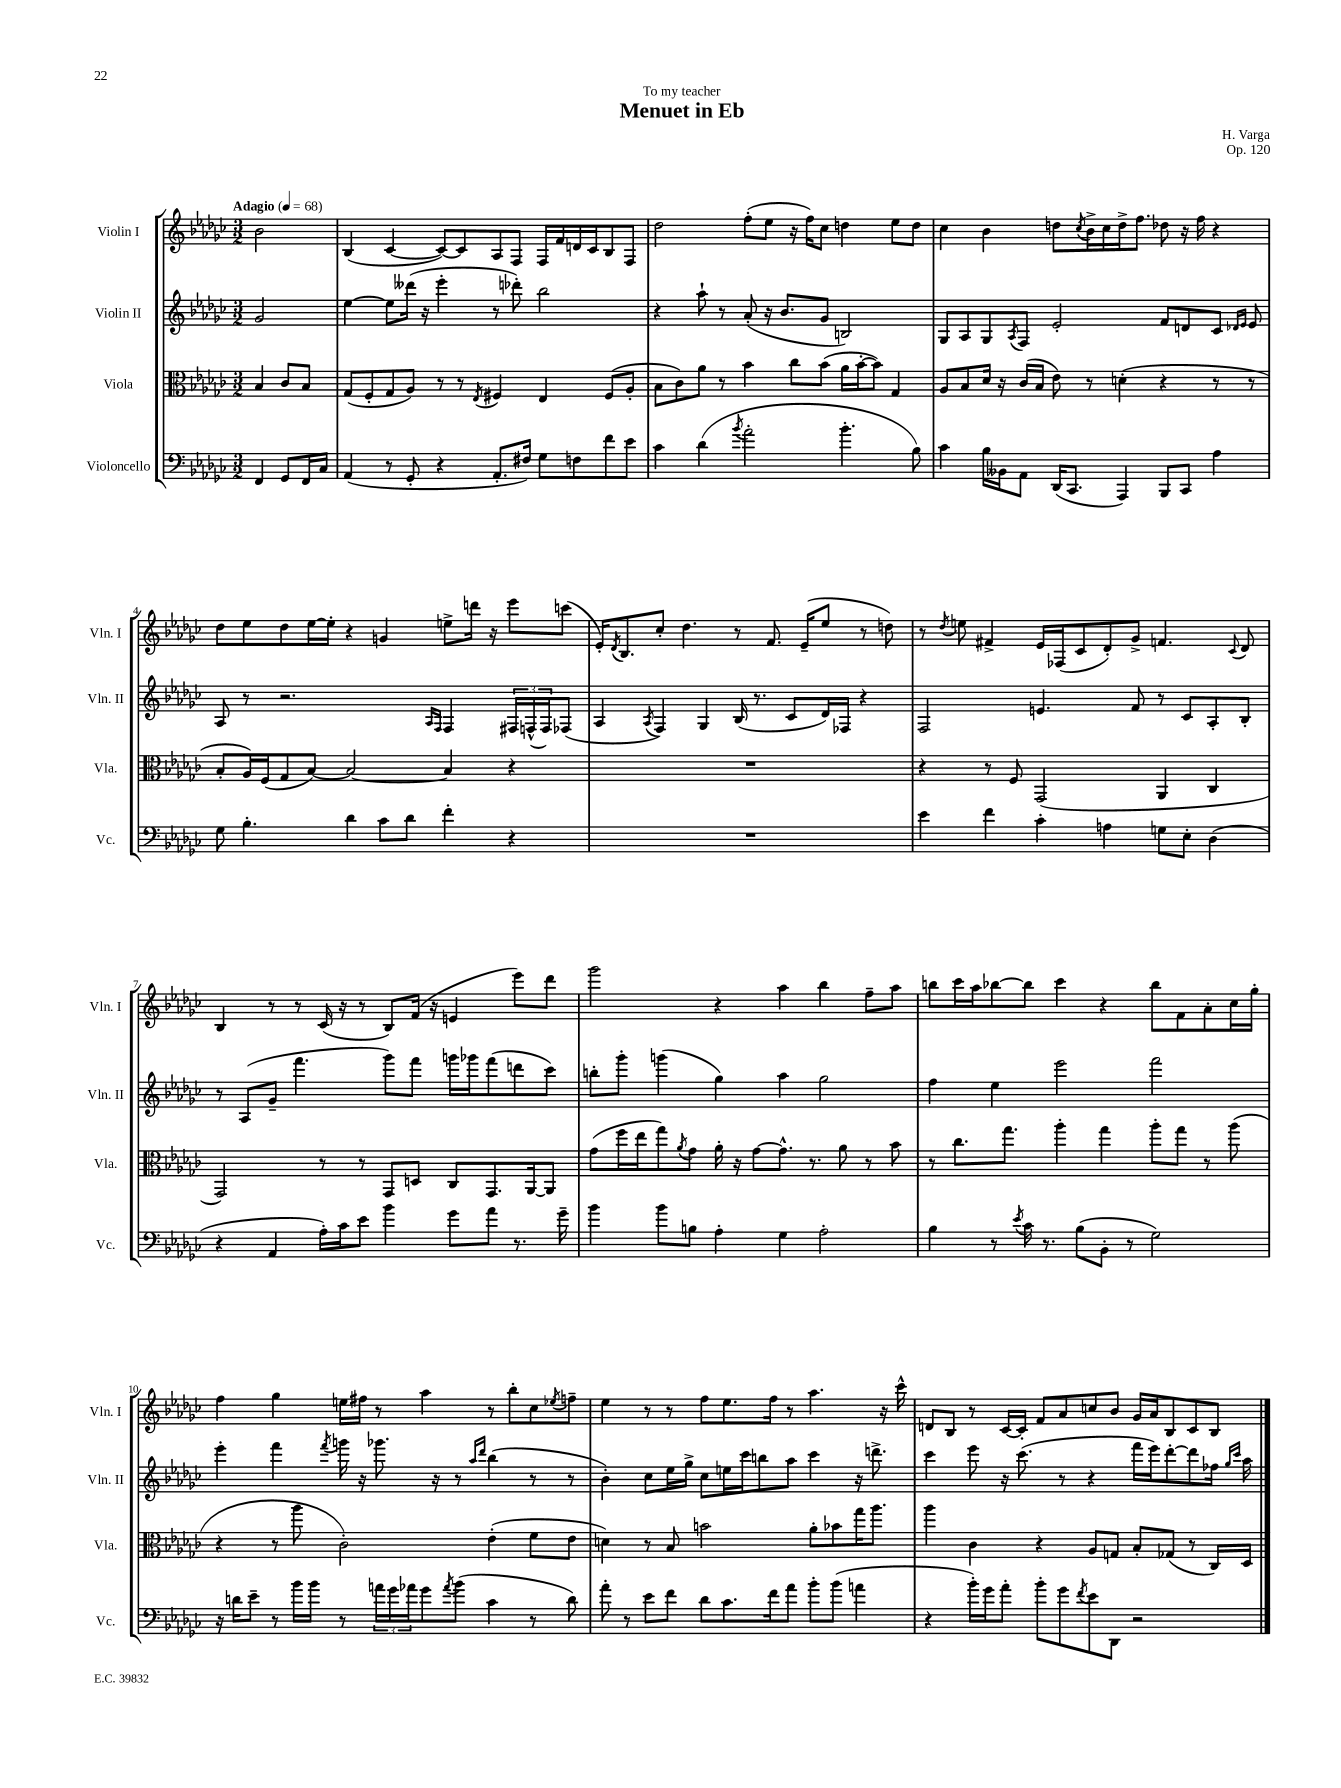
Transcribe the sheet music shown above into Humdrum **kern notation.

**kern	**kern	**kern	**kern
*part4	*part3	*part2	*part1
*staff4	*staff3	*staff2	*staff1
*I"Violoncello	*I"Viola	*I"Violin II	*I"Violin I
*I'Vc.	*I'Vla.	*I'Vln. II	*I'Vln. I
*clefF4	*clefC3	*clefG2	*clefG2
*k[b-e-a-d-g-c-]	*k[b-e-a-d-g-c-]	*k[b-e-a-d-g-c-]	*k[b-e-a-d-g-c-]
*M3/2	*M3/2	*M3/2	*M3/2
*MM68	*MM68	*MM68	*MM68
=	=	=	=
!	!	!	!LO:TX:a:B:t=Adagio
4FF/	4B-/	2g-/	2b-\
8GG-/L	8c-/L	.	.
16FF/L	8B-/J	.	.
16C-/JJ	.	.	.
=1	=1	=1	=1
(4AA-/	(8G-/L	[4ee-\	(4B-/
.	8F'/	.	.
8r	8G-/	8ee-\L]	[4c-/
8GG-'/	8A-/J)	(16ddd--X\Jk	.
.	.	16r	.
4r	8r	4eee-'\	8c-/L_)
.	8r	.	8c-/]
.	8qE-/	.	.
8.AA-'/L	4F#X/	8r	8A-/
.	.	8ddd-X'\)	8F/J
16F#X/Jk)	.	.	.
8G-\L	4E-/	2bb-\	16F/LL
.	.	.	16f/
8Fn\	.	.	16dn/
.	.	.	16c-/J
8f\	(8F#/L	.	8B-/
8e-\J	8A-'/J	.	8F/J
=2	=2	=2	=2
4c-\	8B-\L	4r	2dd-\
.	8c-\)	.	.
(4d-\	8a-\J	8aa-`\	.
.	8r	8r	.
8qb-/	.	.	.
2a-'\	4b-\	(8a-'/	(8ff'\L
.	.	16r	8ee-\J
.	.	8.b-/L	.
.	8cc-\L	.	16r
.	.	.	16ff\KL)
.	(8b-\J	8g-/J	8cc-\J
4.b-'\	16a-\LL	2Bn/)	4ddn\
.	[16b-'\J	.	.
.	8b-\J])	.	.
.	4G-/	.	8ee-\L
8B-\)	.	.	8dd\J
=3	=3	=3	=3
4c-\	8A-/L	8G-/L	4cc-\
.	8B-/	8A-/	.
16B-\LL	16d-/Jk	8G-/	4b-\
16BB--X\J	16r	.	.
.	.	8qA-/	.
8AA-\J	(16c-/LL	8F/J	.
.	16B-/JJ	.	.
(16DD-/KL	8e-\)	2e-'/	8ddn\L
8.CC-/J	.	.	.
.	.	.	8qcc-/
.	8r	.	16b-^\L
.	.	.	16cc-\
4AAA-/)	(4dn'\	.	16dd^\J
.	.	.	8.ff\J
8BBB-/L	4r	8f/L	8dd-X\
8CC-/J	.	8dn/	16r
.	.	.	16ff\
4A-\	8r	8c-/J	4r
.	.	16qqd-X/LL	.
.	.	16qqe-/JJ	.
.	8r	8e-/	.
!!LO:LB:g=z
=4	=4	=4	=4
8G-\	8B-'/L	8A-/	8dd-\L
4.B-'\	16A-/L)	8r	8ee-\
.	(16F/J	.	.
.	8G-/	2.r	8dd-\
.	[8B-/J)	.	[16ee-\L
.	.	.	16ee-'\JJ]
4d-\	2B-/_	.	4r
8c-\L	.	.	4gn/
8d-\J	.	.	.
.	.	16qqA-/LL	.
.	.	16qqF/JJ	.
4f'\	4B-/]	4F/	8een^\L
.	.	.	16dddn\Jk
.	.	.	16r
4r	4r	24F#X/LL	8eee-\L
.	.	(24Fn^^/	.
.	.	24F/J)	.
.	.	(8F-X/J	(8cccn\J
=5	=5	=5	=5
1.r	1.r	4A-/	16e-'/KL)
.	.	.	8qd-/
.	.	.	8.B-/
.	.	8qA-/	.
.	.	4F/)	8cc-'/J
.	.	.	4.dd-\
.	.	4G-/	.
.	.	(16B-/	8r
.	.	8.r	.
.	.	.	8.f/
.	.	8c-/L	.
.	.	.	(16e-~/KL
.	.	16d-/L)	8ee-/J
.	.	16F-X/JJ	.
.	.	4r	8r
.	.	.	8ddn\)
=6	=6	=6	=6
4e-\	4r	2F/	8r
.	.	.	8qdd-/
.	.	.	8een\
4f\	8r	.	4f#X^/
.	8F/	.	.
4c-'\	(2GG-/	4.en/	16e-/LL
.	.	.	(16F-X/J
.	.	.	8c-/
4An\	.	.	8d-'/)
.	.	8f/	8g-^/J
8Gn\L	4AA-/	8r	4.fn/
8E-'\J	.	8c-/L	.
(4D-\	4C-/	8A-'/	.
.	.	.	8qqc-/
.	.	8B-'/J	8d-/
!!LO:LB:g=z
=7	=7	=7	=7
4r	2GG-/)	8r	4B-/
.	.	(8A-/L	.
4AA-/	.	8g-~/J	8r
.	.	4.fff\	8r
16A-'\LL)	8r	.	(16c-/
16c-\J	.	.	16r
8e-\J	8r	.	8r
4b-\	8GG-/L	8ggg-\L)	8B-/L)
.	8Dn/J	8fff\J	(16f/Jk
.	.	.	16r
8g-\L	8C-/L	16gggn\LL	4en/
.	.	16ggg-X\J	.
8a-\J	8.GG-/	(8fff\	.
8.r	.	8dddn\	8eee-\L)
.	[16AA-/k	.	.
.	8AA-/J]	8ccc-\J)	8ddd-\J
16g-~\	.	.	.
=8	=8	=8	=8
4b-\	(8g-\L	8bbn'\L	2ggg-\
.	16ff\L	8ggg-'\J	.
.	16ee-\J	.	.
8b-\L	8gg-\)	(4gggn\	.
.	8qa-/	.	.
8Bn\J	8g-\J	.	.
4A-'\	16a-'\	4gg-\)	4r
.	16r	.	.
.	[8g-\L	.	.
4G-\	8.g-^^\J]	4aa-\	4aa-\
.	8.r	.	.
2A-'\	.	2gg-\	4bb-\
.	8a-\	.	.
.	8r	.	8ff~\L
.	8b-\	.	8aa-\J
=9	=9	=9	=9
4B-\	8r	4ff\	8bbn\L
.	8.cc-\L	.	16ccc-\L
.	.	.	16aa-\J
8r	.	4ee-\	[8bb-X\
.	8.gg-\J	.	.
8qe-/	.	.	.
16c-\	.	.	8bb-\J]
8.r	.	.	.
.	4aa-'\	2eee-\	4ccc-\
(8B-\L	.	.	.
8BB-'\J	4gg-\	.	4r
8r	.	.	.
2G-\)	8aa-'\L	2fff\	8bb-\L
.	8gg-\J	.	8f\
.	8r	.	8a-'\
.	(8aa-\	.	16cc-\L
.	.	.	16gg-'\JJ
!!LO:LB:g=z
=10	=10	=10	=10
16r	4r	4eee-'\	4ff\
16dn\KL	.	.	.
8e-~\J	.	.	.
8r	8r	4fff\	4gg-\
16b-\LL	8aa-\	.	.
16b-\JJ	.	.	.
.	.	8qfff/	.
8r	2c-'\)	16gggn\	16een\LL
.	.	16r	16ff#X\JJ
24an\LL	.	8.ggg-X\	8r
24g-\	.	.	.
24a-X\J	.	.	.
8g-\	.	.	4aa-\
.	.	16r	.
8qa-/	.	.	.
(8b-\J	.	8r	.
.	.	16qqaa-/LL	.
.	.	16qqddd-/JJ	.
4c-\	(4e-'\	(4bb-\	8r
.	.	.	8bb-'\L
8r	8f\L	8r	8cc-\
.	.	.	8qee-X/
8d\)	8e-\J	8r	8ffn~\J
=11	=11	=11	=11
8a-'\	4dn\)	4b-'\)	4ee-\
8r	.	.	.
8e-\L	8r	8cc-\L	8r
8f\J	8B-/	16ee-\L	8r
.	.	16gg-^\JJ	.
8d-\L	2bn\	8cc-\L	8ff\L
8.c-\	.	16een\L	8.ee-\
.	.	16ccc-\J	.
.	.	8bbn\	.
16f\k	.	.	16ff\Jk
8a-\J	.	8aa-\J	8r
8b-'\L	8a-'\L	4ccc-\	4.aa-\
(8b-\J	8b-X\	.	.
4an\	16gg-\K	16r	.
.	8.aa-\J	8.dddn^\	.
.	.	.	16r
.	.	.	16ccc-^^\
=12	=12	=12	=12
4r	4aa-\	4ccc-\	8dn/L
.	.	.	8B-/J
16b-'\LL)	4c-\	8eee-\	8r
16g-\J	.	.	.
8a-'\J	.	16r	[16c-/LL
.	.	(8.ccc-\	16c-'/JJ]
8b-'\L	4r	.	8f/L
8g-\	.	8r	8a-/
8qf/	.	.	.
8e-\	8A-/L	4r	8ccn/
8DD-\J	8Gn/J	.	8b-/J
2r	8B-'/L	16fff\LL	16g-/LL
.	.	16eee-\J)	16a-/J
.	(8G-X/J	[8ddd-'\	8B-/
.	8r	8ddd-\]	8c-/
.	16C-/LL)	16ff-X\Jk	8B-/J
.	.	16qqgg-/LL	.
.	.	16qqccc-/JJ	.
.	16D-/JJ	16aa-\	.
==	==	==	==
*-	*-	*-	*-
